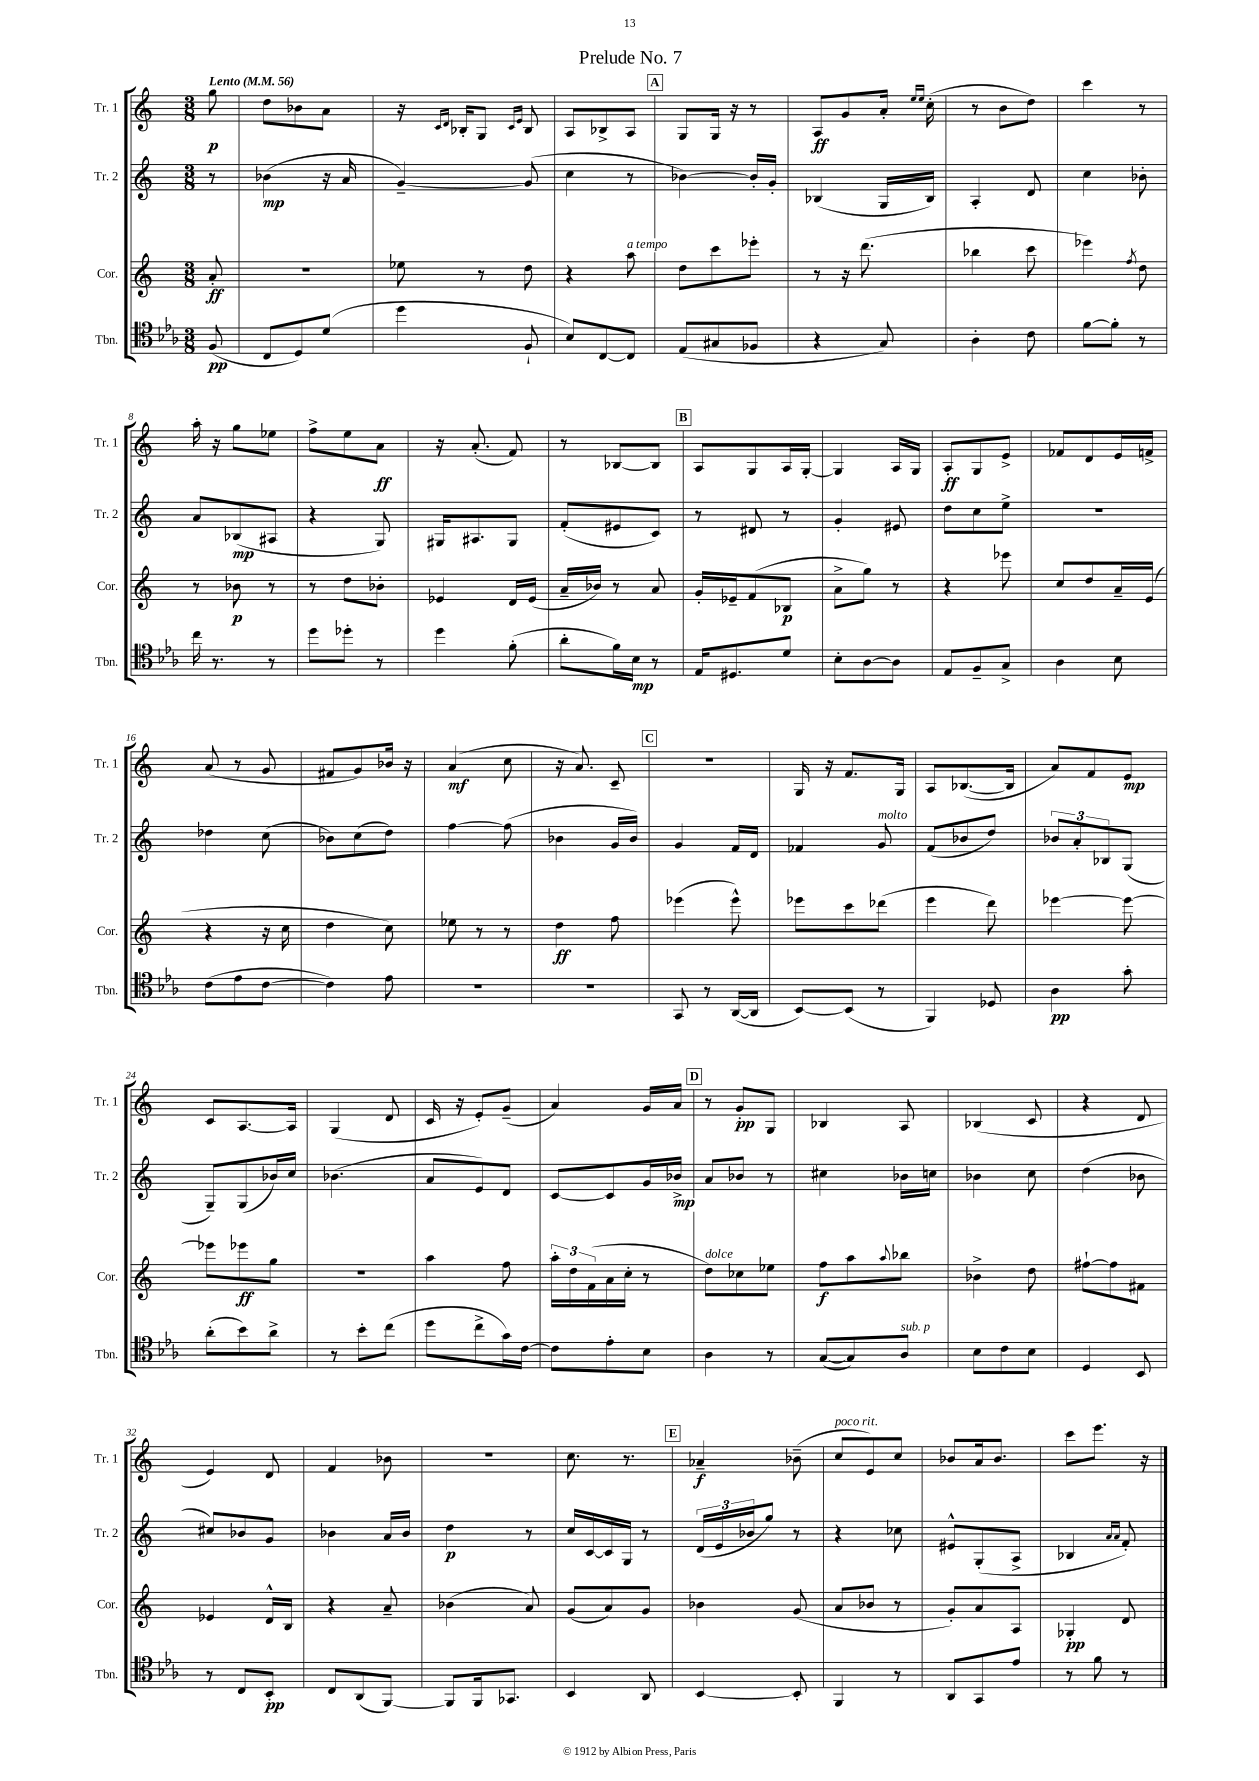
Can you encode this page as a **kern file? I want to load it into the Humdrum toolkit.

**kern	**kern	**kern	**kern
*staff4	*staff3	*staff2	*staff1
*clefC4	*clefG2	*clefG2	*clefG2
*k[b-e-a-]	*k[]	*k[]	*k[]
*M3/8	*M3/8	*M3/8	*M3/8
*MM56	*MM56	*MM56	*MM56
(8F	8a'	8r	8gg
=	=	=	=
8C	4.r	(4b-	8dd
8D)	.	.	8b-
(8d	.	16r	8a
.	.	16a	.
=	=	=	=
4dd	8ee-	[4g~)	16r
.	.	.	16qqc
.	.	.	16qqd
.	.	.	16B-'
.	8r	.	8G
.	.	.	16qqc
.	.	.	16qqe
8F`	8dd	(8g]	8B-
=	=	=	=
8B-)	4r	4cc	8A
[8C	.	.	8B-^
8C]	8aa	8r	8A
=	=	=	=
(8E-	8dd	[4b-)	8G
8G#	8ccc	.	16G
.	.	.	16r
8F-	8eee-'	16b-']	8r
.	.	16g'	.
=	=	=	=
4r	8r	(4B-	8A
.	16r	.	8g
.	(8.ddd	.	.
8G)	.	16G	16a'
.	.	.	16qqee
.	.	.	16qqee
.	.	16B-)	(16cc'
=	=	=	=
4A-'	4bb-	4A'	8r
.	.	.	8b
8c	8ccc	8d	8dd)
=	=	=	=
[8f	4eee-)	4cc	4ccc
8f']	.	.	.
.	8qff	.	.
8r	8dd	8b-'	8r
=	=	=	=
16cc	8r	8a	16aa'
8.r	.	.	16r
.	8b-	(8B-	8gg
8r	8r	8A#	8ee-
=	=	=	=
8dd	8r	4r	8ff^
8dd-'	8dd	.	8ee
8r	8b-'	8G)	8a
=	=	=	=
4dd	4e-	16G#	16r
.	.	8.A#	(8.a'
(8f'	16d	8G#	8f)
.	(16e-	.	.
=	=	=	=
8a-'	16a~	(8f'	8r
.	16b-)	.	.
16f)	8r	8e#	[8B-
16B-	.	.	.
8r	8a	8c)	8B-]
=	=	=	=
16E-	16g'	8r	8A
8.D#	16e-~	.	.
.	(8f	8d#	8G
8d	8B-	8r	16A
.	.	.	[16G'
=	=	=	=
8B-'	8a^	4g'	4G]
[8A-	8gg)	.	.
8A-]	8r	8e#	16A
.	.	.	16G
=	=	=	=
8E-	4r	8dd	8A'
8F~	.	8cc	8G
8G^	8eee-	8ee^	8e^
=	=	=	=
4A-	8cc	4.r	8f-
.	8dd	.	8d
8B-	16a~	.	16e
.	(16e	.	16f^
=	=	=	=
(8c	4r	4dd-	(8a
8e-	.	.	8r
[8c	16r	(8cc	8g
.	16cc	.	.
=	=	=	=
4c])	4dd	8b-)	8f#
.	.	(8cc	8g)
8e-	8cc)	8dd)	16b-
.	.	.	16r
=	=	=	=
4.r	8ee-	[4ff	(4a
.	8r	.	.
.	8r	(8ff]	8cc
=	=	=	=
4.r	4dd	4b-	16r
.	.	.	8.a)
.	8ff	16g	8c~
.	.	16b-)	.
=	=	=	=
8GG	(4eee-	4g	4.r
8r	.	.	.
([16AA-	8eee-^^)	16f	.
16AA-]	.	16d	.
=	=	=	=
[8BB-)	8eee-	4f-	16G
.	.	.	16r
(8BB-]	8ccc	.	8.f
8r	(8ddd-	8g	.
.	.	.	16G
=	=	=	=
4FF)	4eee	(8f	8A
.	.	8b-	([8.B-
8D-	8ddd)	8dd)	.
.	.	.	16B-]
=	=	=	=
4A-	[4eee-	12b-	8a)
.	.	12a'	.
.	.	.	8f
.	.	12B-	.
8g'	8eee-_	(8G	8e
=	=	=	=
(8a-'	8eee-]	8G~)	8c
8b-)	8eee-	(8G	[8.A
8a-^	8gg	16b-)	.
.	.	16cc	16A]
=	=	=	=
8r	4.r	(4.b-	(4G
8b-'	.	.	.
(8cc	.	.	8d
=	=	=	=
8dd	4aa	8a	16c
.	.	.	16r
8cc^	.	8e)	8e')
16g)	8ff	8d	(8g~
[16c	.	.	.
=	=	=	=
8c]	24aa'	[8c	4a)
.	24dd	.	.
.	(24f	.	.
8e-'	16a	8c]	.
.	16cc'	.	.
8B-	8r	16g	16g
.	.	16b-^	16a
=	=	=	=
4A-	8dd)	8a	8r
.	8cc-	8b-	8g'
8r	8ee-	8r	8G
=	=	=	=
([8G	8ff	4cc#	4B-
8G])	8aa	.	.
.	8qqaa	.	.
8A-	8bb-	16b-	8A
.	.	16cc	.
=	=	=	=
8B-	4b-^	4b-	(4B-
8c	.	.	.
8B-	8dd	8cc	8c
=	=	=	=
4D	[8ff#`	(4dd	4r
.	8ff#]	.	.
8BB-	8f#	8b-	8d
=	=	=	=
8r	4e-	8cc#)	4e)
8C	.	8b-	.
8BB-'	16d^^	8g	8d
.	16B	.	.
=	=	=	=
8C	4r	4b-	4f
(8AA-	.	.	.
[8FF)	8a~	16a	8b-
.	.	16b-	.
=	=	=	=
8FF]	(4b-	4dd	4.r
16FF	.	.	.
8.GG-	.	.	.
.	8a)	8r	.
=	=	=	=
4BB-	(8g	16cc	8.cc
.	.	[16c	.
.	8a)	16c]	.
.	.	16G	8.r
8AA-	8g	8r	.
=	=	=	=
[4BB-	4b-	(24d	4a-~
.	.	24e	.
.	.	24b-	.
.	.	8gg)	.
8BB-']	(8g	8r	(8b-~
=	=	=	=
4FF	8a	4r	8cc
.	8b-	.	8e)
8r	8r	8cc-	8cc
=	=	=	=
8AA-	8g')	8e#^^	8b-
8GG	8a	(8G'	16a
.	.	.	8.b-
8e-	8A	8A^	.
=	=	=	=
8r	4G-'	4B-	8ccc
8f	.	.	8.eee
.	.	16qqa	.
.	.	16qqa	.
8r	8d	8f')	.
.	.	.	16r
==	==	==	==
*-	*-	*-	*-
